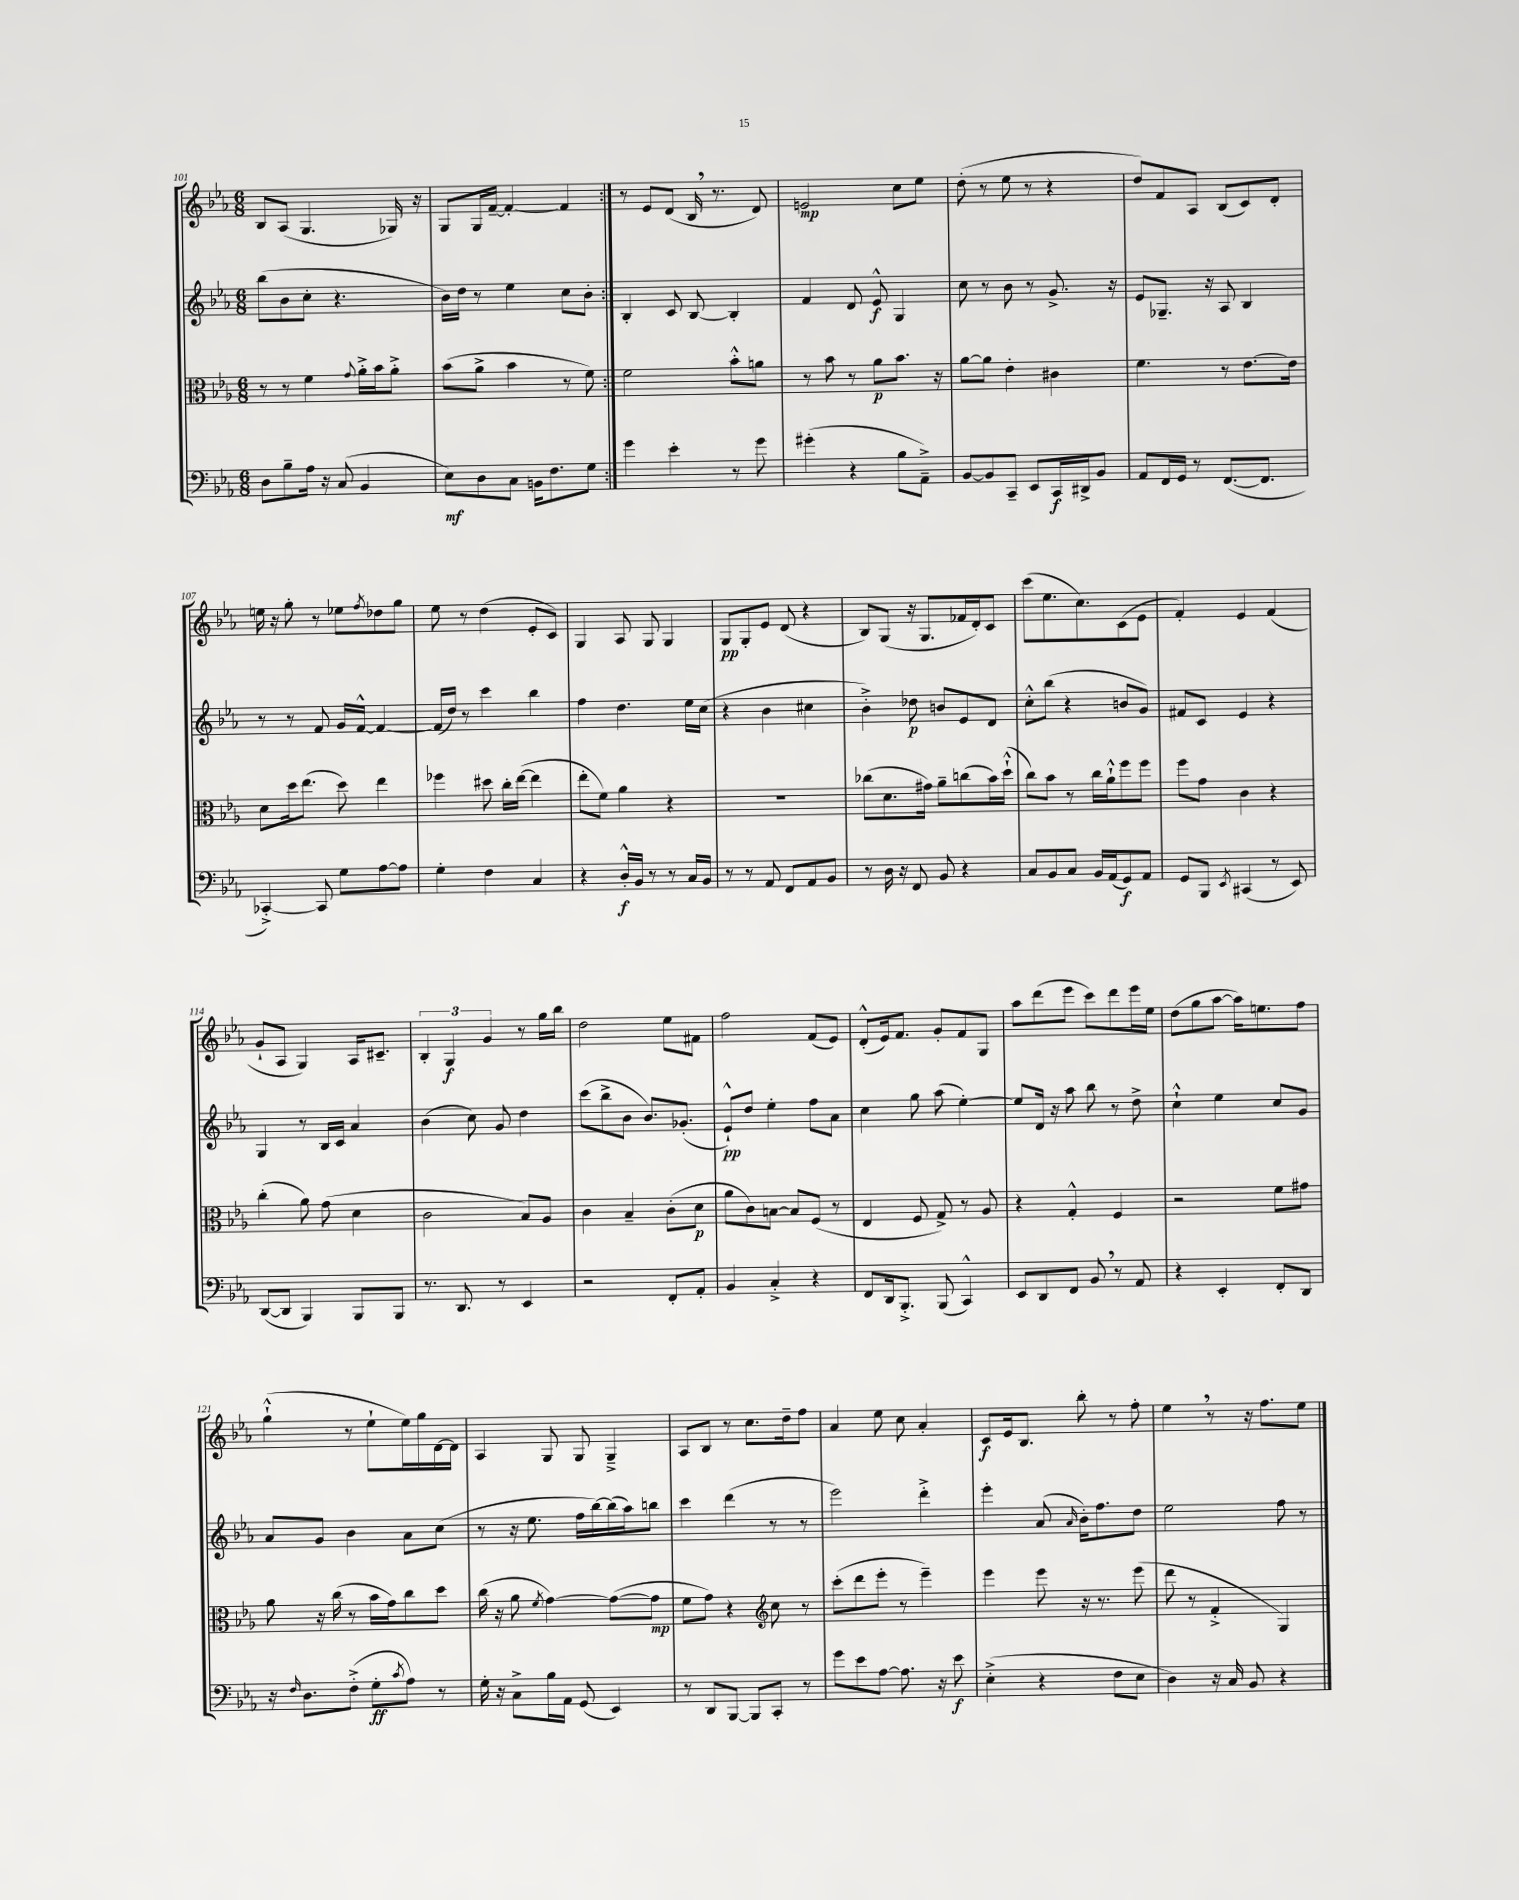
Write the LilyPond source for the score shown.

<<
\new StaffGroup <<
\new Staff = "s0" {
    \clef treble \key ees \major \numericTimeSignature \time 6/8
    \repeat volta 2 { bes8 aes8( g4. ges16) r16 |
    g8 g16 f'16~-- f'4~-. f'4 | }
    r8 ees'8 d'8( bes16 \breathe r8. d'8) |
    e'2\mp c''8 ees''8 |
    d''8-.( r8 ees''8 r8 r4 |
    d''8) f'8 aes8 bes8( c'8) d'8-. |
    e''16 r16 g''8-. r8 ees''8 \acciaccatura { f''8 } des''8 g''8 |
    ees''8 r8 d''4( ees'8-. c'8) |
    g4 aes8 g8 g4 |
    g8\pp g8-. ees'8 d'8( r4 |
    bes8) g8( r16 g8. fes'16 d'16-.) c'8 |
    c'''8( ees''8. c''8.) c'8( ees'8 |
    f'4-.) ees'4 f'4( |
    g'8-! aes8 g4) aes16 cis'8.-- |
    \tuplet 3/2 { bes4-. g4\f g'4 } r8 g''16 bes''16 |
    d''2 ees''8 fis'8 |
    f''2 f'8( ees'8) |
    d'8-.-^( ees'16) f'8. g'8-. f'8 g8 |
    aes''8 d'''8( ees'''8 c'''8) d'''8 ees'''16 ees''16 |
    d''8( g''8 aes''8~ aes''16) e''8. f''8 |
    g''4-!-^( r8 ees''8-! ees''16) g''16 d'16~ d'16 |
    aes4 g8 g8 g4---> |
    aes8 bes8 r8 c''8. d''16-- f''8 |
    aes'4 ees''8 c''8 aes'4-. |
    c'8\f ees'16 bes8. bes''8-. r8 f''8-. |
    ees''4 \breathe r8 r16 f''8. ees''8 \bar "|." |
}
\new Staff = "s1" {
    \clef treble \key ees \major \numericTimeSignature \time 6/8
    \repeat volta 2 { bes''8( bes'8 c''8-. r4. |
    bes'16) d''16 r8 ees''4 c''8 bes'8-. | }
    bes4-. c'8 bes8~ bes4-. |
    f'4 d'8 ees'8-^\f g4 |
    c''8 r8 bes'8 r8 g'8.-> r16 |
    ees'8 ges8.-- r16 aes8 bes4 |
    r8 r8 f'8 g'16 f'16~-^ f'4~ |
    f'16( d''16) r8 c'''4 bes''4 |
    f''4 d''4. ees''16 c''16( |
    r4 bes'4 cis''4 |
    bes'4-.->) des''8\p b'8 ees'8 d'8 |
    c''8-.-^ bes''8( r4 b'8 g'8) |
    fis'8 c'8 ees'4 r4 |
    g4 r8 bes16 c'16 aes'4 |
    bes'4( c''8) g'8 d''4 |
    c'''8( bes''8-> bes'8 bes'8.) ges'8.-.( |
    ees'8-!-^\pp) d''8 ees''4-. f''8 aes'8 |
    c''4 g''8 aes''8( ees''4~-.) |
    ees''8 d'16 r16 aes''8 bes''8 r8 d''8-> |
    c''4-!-^ ees''4 c''8 g'8 |
    aes'8 g'8 bes'4 aes'8 c''8( |
    r8 r16 ees''8. f''16 bes''16~) bes''16( aes''16) b''8 |
    c'''4 d'''4( r8 r8 |
    ees'''2) d'''4-.-> |
    ees'''4-. aes'8( \grace { aes'16 } bes'16-.) f''8. d''8 |
    ees''2 f''8 r8 \bar "|." |
}
\new Staff = "s2" {
    \clef alto \key ees \major \numericTimeSignature \time 6/8
    \repeat volta 2 { r8 r8 f'4 \appoggiatura { g'8 } aes'16-.-> bes'16 aes'8-.-> |
    bes'8( aes'8-> bes'4 r8 f'8) | }
    f'2 bes'8-.-^ a'8 |
    r8 bes'8 r8 aes'8\p bes'8. r16 |
    aes'8~ aes'8 ees'4-. cis'4 |
    f'4. r8 ees'8.~ ees'16 |
    d'8 d''16 ees''8.( d''8) ees''4 |
    fes''4 dis''8 c''16-. ees''16~( ees''4 |
    ees''8-. f'8) aes'4 r4 |
    R2. |
    ces''8( d'8. gis'16) aes'8-- c''8( bes'16) d''16-!-^( |
    c''8) bes'8 r8 c''16 aes'16-!-^ f''8 f''8 |
    f''8 g'8 c'4 r4 |
    c''4-.( aes'8) g'8( d'4 |
    c'2 bes8) aes8 |
    c'4 bes4-- c'8-.( d'8\p |
    aes'8 c'8) b8~ b8 f8( r8 |
    ees4 f8 g8->) r8 aes8 |
    r4 g4-.-^ f4 |
    r2 f'8 gis'8 |
    aes'8 r16 c''16( r8 bes'16 g'16) c''8 d''8 |
    c''16( r16 aes'8 \acciaccatura { f'8 } g'4~) g'8~( g'8\mp |
    f'8 g'8) r4 \clef treble c''8 r8 |
    c'''8-.( d'''8 ees'''8-. r8 ees'''4--) |
    ees'''4 ees'''8 r16 r8. ees'''8( |
    d'''8 r8 f'4-.-> g4) \bar "|." |
}
\new Staff = "s3" {
    \clef bass \key ees \major \numericTimeSignature \time 6/8
    \repeat volta 2 { d8 bes8-- aes16 r16 c8( bes,4 |
    ees8\mf) d8 c8 b,16 f8. g8 | }
    g'4 ees'4-. r8 g'8 |
    gis'4-.( r4 bes8 aes,8--->) |
    bes,8~ bes,8 c,8-- ees,8 c,16\f dis,16-> bes,8 |
    aes,8 f,16 g,16 r8 f,8.~( f,8. |
    ces,4~-.->) ces,8 g8 aes8~ aes8 |
    g4-. f4 c4 |
    r4 d16-.-^\f bes,16 r8 r8 c16 bes,16 |
    r8 r8 aes,8 f,8 aes,8 bes,8 |
    r8 d16 r16 f,8 bes,8 r4 |
    c8 bes,8 c8 bes,16 aes,16( g,8\f) aes,8 |
    g,8 bes,,8 \acciaccatura { ees,8 } cis,4( r8 ees,8) |
    d,8~( d,8 bes,,4) bes,,8 bes,,8 |
    r8. d,8. r8 ees,4 |
    r2 f,8-. aes,8-. |
    bes,4 c4-.-> r4 |
    f,8 d,16 bes,,8.-.-> bes,,8( c,4-^) |
    ees,8 d,8 f,8 bes,8 \breathe r8 aes,8 |
    r4 ees,4-. f,8-. d,8 |
    r16 \grace { f16 } d8. f8-.->( g8-.\ff \acciaccatura { c'8 } aes8) r8 |
    g16-. r16 c8-> bes16 aes,16 g,8( ees,4) |
    r8 d,8 bes,,8~ bes,,8 c,8-. r8 |
    g'8 ees'8 aes8~ aes8. r16 ees'8\f |
    ees4-.->( r4 f8 ees8 |
    d4) r16 c16 bes,8 r4 \bar "|." |
}
>>
>>
\layout { \context { \Score currentBarNumber = #101 } }
